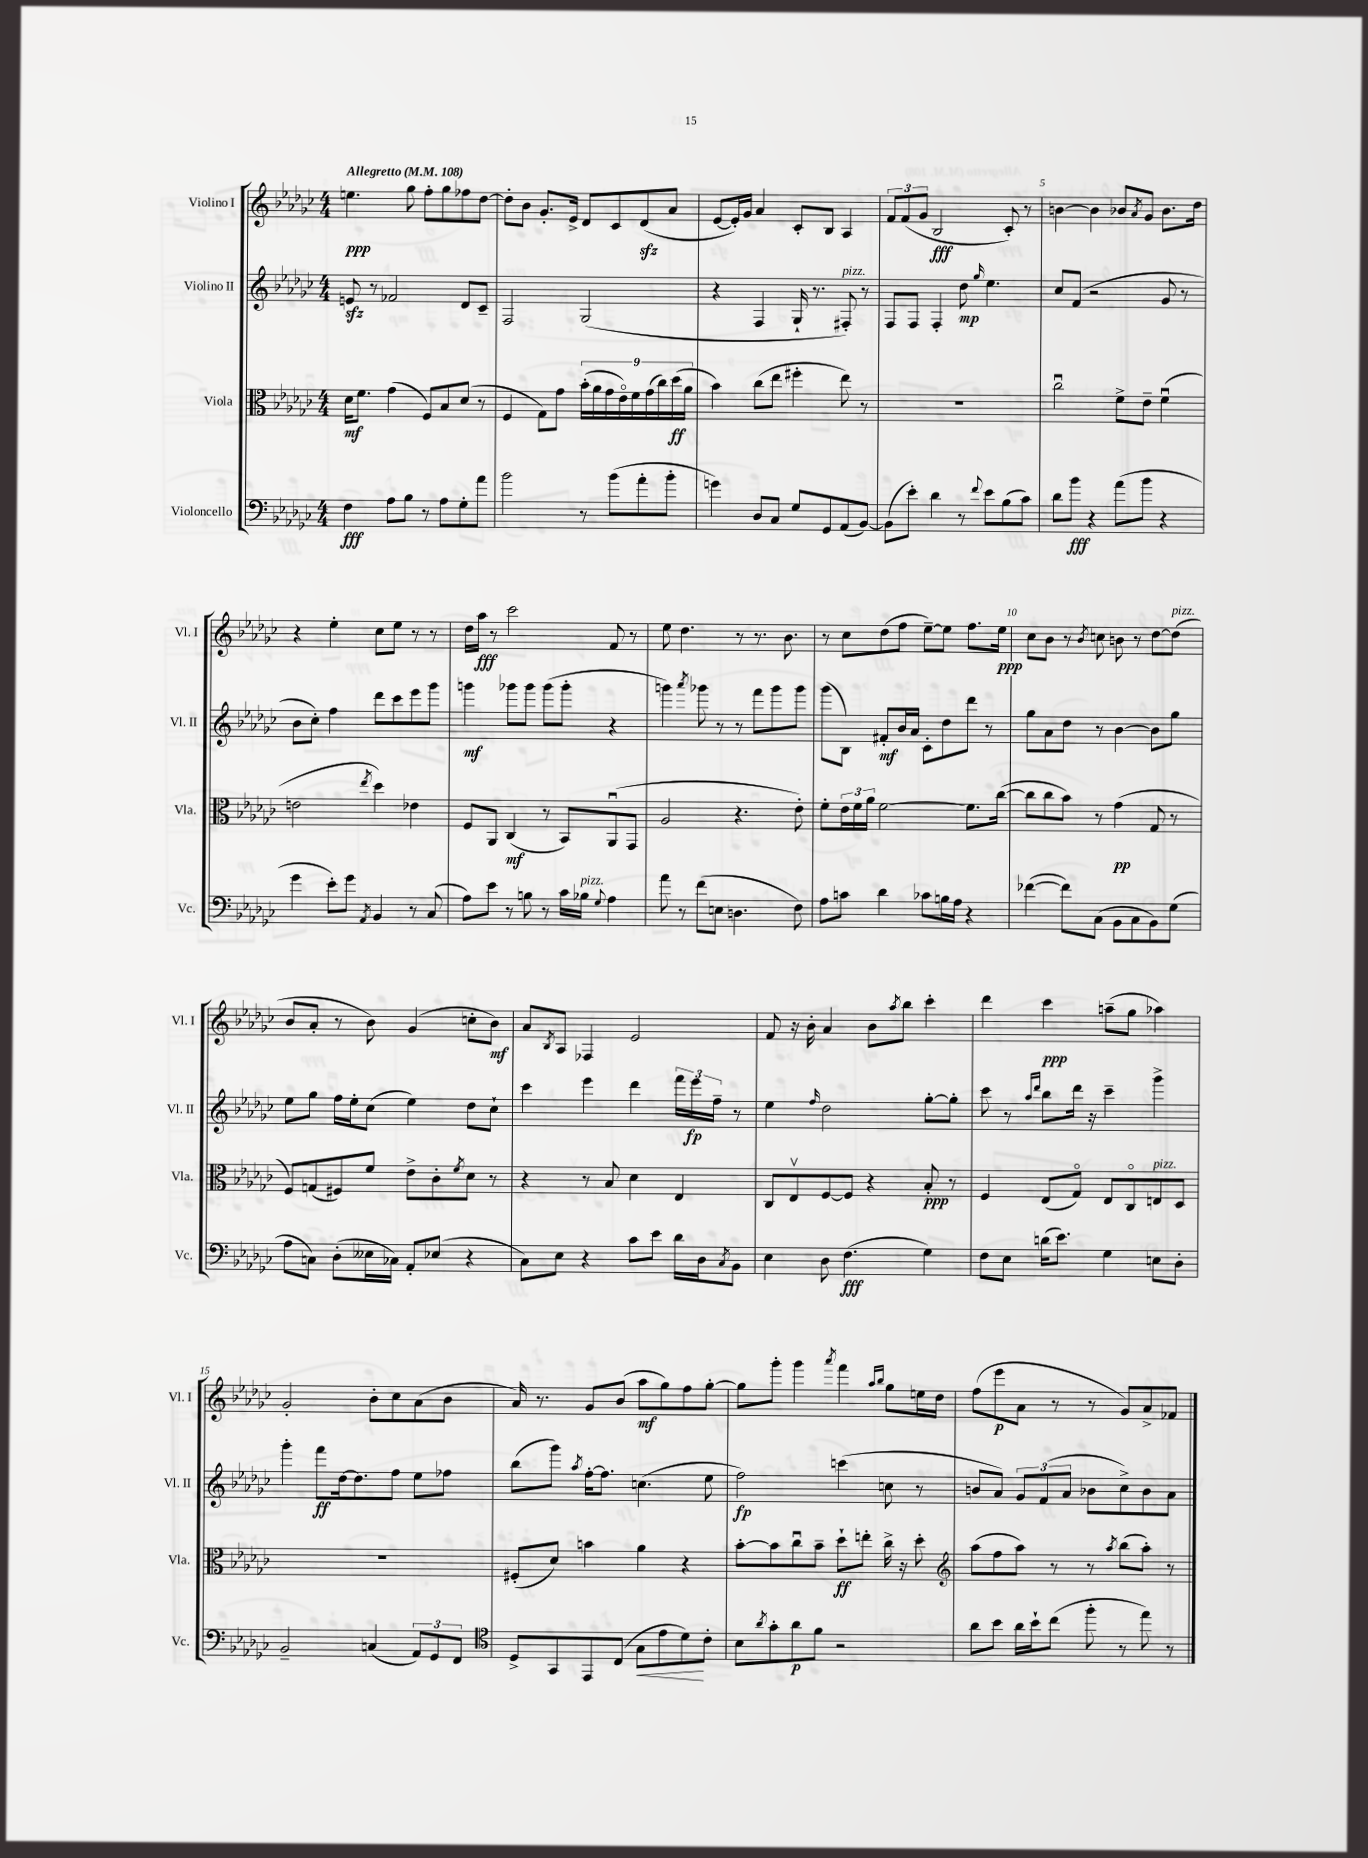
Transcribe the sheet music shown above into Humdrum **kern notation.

**kern	**kern	**kern	**kern
*staff4	*staff3	*staff2	*staff1
*clefF4	*clefC3	*clefG2	*clefG2
*k[b-e-a-d-g-c-]	*k[b-e-a-d-g-c-]	*k[b-e-a-d-g-c-]	*k[b-e-a-d-g-c-]
*M4/4	*M4/4	*M4/4	*M4/4
*MM108	*MM108	*MM108	*MM108
4F	16d-	8e	4.ee
.	8.f	.	.
.	.	8r	.
8A-	(4g-	2f-	.
8B-	.	.	8gg-
8r	8F)	.	8ff'
8A-	8B-	.	8gg-
8G-'	(8d-	8d-	8ff-
8a-	8r	8c-~	[8dd-
=	=	=	=
2b-	4F	2F	8dd-']
.	.	.	8b-
.	8G-)	.	8.g-'
.	8g-	.	.
.	.	.	16e-^
8r	(18b-'	(2G-	8d-
.	18a-	.	.
.	18g-	.	.
(8b-	.	.	8c-
.	18e-o)	.	.
.	18f	.	.
8a-'	.	.	(8d-
.	(18g-	.	.
.	18cc-)	.	.
8b-'	.	.	8a-
.	(18dd-	.	.
.	18a-	.	.
=	=	=	=
4g)	4b-)	4r	[8e-
.	.	.	16e-'])
.	.	.	16g-
8D-	(8cc-	4F	4a-
8C-	8ee-	.	.
8G-	4ff#'	16G-`	8c-'
.	.	8.r	.
8GG-	.	.	8B-
(8AA-	8ee-)	8F#')	4A-
[8BB-)	8r	8r	.
=	=	=	=
(8BB-]	1r	8F	12f
.	.	.	(12f
8e-')	.	8F	.
.	.	.	12g-
4d-	.	4F'	2B-
8r	.	8dd-	.
8qqf	.	16qqgg-	.
8e-	.	4.ee-	.
(8B-	.	.	8c-')
8c-)	.	.	8r
=	=	=	=
8d-	2cc-u	8cc-	[4b
8b-	.	(8f	.
4r	.	2r	4b]
(8a-	8f^	.	8b-
.	.	.	8qa-
8b-	8e-~	.	8g-
4r	(4fu	8g-	8.b-
.	.	8r	.
.	.	.	16dd-
=	=	=	=
4g-	2e	8b-	4r
.	.	8cc-')	.
8e-')	.	4ff	4ee-'
8g-	.	.	.
8qAA-	8qee-	.	.
4BB-	4dd-)	8ddd-	8cc-
.	.	8ccc-	8ee-
8r	4e-	8eee-	8r
(8C-	.	8ggg-	8r
=	=	=	=
8A-)	8F	4ggg	16dd-
.	.	.	16aa-
8e-	8AA-	.	8r
8r	(4C-	8ggg-	2ccc-
8B	.	8ggg-	.
8r	8r	(8ggg-	.
16c-	8BB-)	8ggg-'	.
16B-	.	.	.
8qqG-	.	.	.
4A-	(8AA-u	4r	8f
.	8GG-	.	8r
=	=	=	=
8a-	2A-	4ggg)	8ee-
8r	.	.	4.dd-
.	.	8qaaa-	.
(8f	.	8ggg-	.
8E	.	8r	.
4.D	4.r	8r	8r
.	.	8fff	8.r
.	.	8ggg-	.
.	.	.	8.b-
8F)	8e-')	8ggg-	.
=	=	=	=
8A-	8f'	(8ggg-	8r
8c	24e-	8B-)	8cc-
.	24f	.	.
.	24a-	.	.
4d-	[2f	8f#'	(8dd-
.	.	16b-	8ff
.	.	16a-	.
8c-	.	8c-'	[8ee-~)
16B	.	8dd-	8ee-]
16A-	.	.	.
4r	8.f]	8ddd-	8.ff
.	.	8r	.
.	([16cc-	.	16ee-
=	=	=	=
([4f-	8cc-]	8gg-	8cc-
.	8cc-	8a-	8b-
8f-])	8b-)	8dd-	8r
.	.	.	8qb-
(8C-	8r	8r	8cc
8BB-	(4g-	[4b-	8b
8C-	.	.	8r
8BB-)	8G-	8b-]	[8dd-
(8G-	8r	8gg-	(8dd-]
=	=	=	=
8A-	8F)	8ee-	8b-
8C)	(8G	8gg-	8a-'
(8D-'	8F#)	16ff	8r
.	.	16ee-'	.
16E--	8f	(8cc-	8b-)
16C-)	.	.	.
8AA-'	8e-^	4ee-)	(4g-
(8E-	8c-'	.	.
.	8qf	.	.
4r	8d-	8dd-	8cc'
.	8r	8cc-`	8b-)
=	=	=	=
8C-)	4r	4ccc-	8a-
.	.	.	8qB-
8E-	.	.	8A-
4r	8r	4eee-	4F-
.	8B-	.	.
8c-	4d-	4ddd-	2e-
8e-	.	.	.
16d-	4E-	24fff	.
.	.	24eee-	.
16D-	.	.	.
.	.	24ff~	.
8qC-	.	.	.
8BB-	.	8r	.
=	=	=	=
4E-	8C-	4ee-	8f
.	8E-v	.	16r
.	.	.	16b-'
.	.	16qqff	.
8D-	[8F	2dd-	4a-
(4.F	8F]	.	.
.	4r	.	8b-
.	.	.	8qaa-
.	.	.	8bb-
4G-)	8B-'	[8gg-'	4ccc-'
.	8r	8gg-']	.
=	=	=	=
8F	4F	8ccc-	4ddd-
8E-	.	8r	.
.	.	16qqaa-	.
.	.	16qqddd-	.
(16d	(8E-	8bb-	4ccc-
8.e-)	.	.	.
.	8G-o)	16ddd-	.
.	.	16r	.
4G-	8E-	4ccc-~	(8aa~
.	8C-o	.	8gg-
8E	8E	4ggg-^	4aa-)
8D-'	8D-	.	.
=	=	=	=
2BB-~	1r	4ggg-'	2g-'
.	.	8fff	.
.	.	[16dd-	.
.	.	8.dd-]	.
(4C	.	.	8b-'
.	.	8ff	8cc-
12AA-)	.	8ee-	(8a-
12GG-	.	.	.
.	.	8ff-	8b-
12FF	.	.	.
=	=	=	=
*clefC4	*	*	*
8D-^	(8F#'	(8bb-	16a-)
.	.	.	8.r
8GG-	8d-)	8ggg-)	.
.	.	8qaa-	.
8EE-	4b	[16ff'	8g-
.	.	8.ff]	.
(8C-	.	.	(8b-
8G-	4a-	(4.cc	8aa-
8e-	.	.	8gg-)
8d-)	4r	.	8ff
8c-'	.	8ee-	[8gg-'
=	=	=	=
8B-	[8b-'	2ff)	8gg-]
8qa-	.	.	.
8g-'	8b-]	.	8ggg-'
8a-	8cc-u	.	4ggg-
8f	8b-~	.	.
.	.	.	8qaaa-
2r	8dd-`	(4ccc	4fff
.	8ee'	.	.
.	.	.	16qqaa-
.	.	.	16qqbb-
.	16cc-^	8cc	8gg-
.	16r	.	.
.	8dd-'	8r	16ee
.	.	.	16dd-
=	=	=	=
*	*clefG2	*	*
8a-	(8aa-	8b	(8ff
8b-	8ff	8a-)	8eee-
16a-	8aa-)	12g-	8a-
16b-`	.	.	.
.	.	(12f	.
(8cc-	8r	.	8r
.	.	12a-	.
8ff'	8r	8b-	8r
.	8qaa-	.	.
8r	(8bb-	8cc-^)	8g-)
8ee-)	8aa-')	8b-	8a-^
8r	8r	8a-	8f-
==	==	==	==
*-	*-	*-	*-
